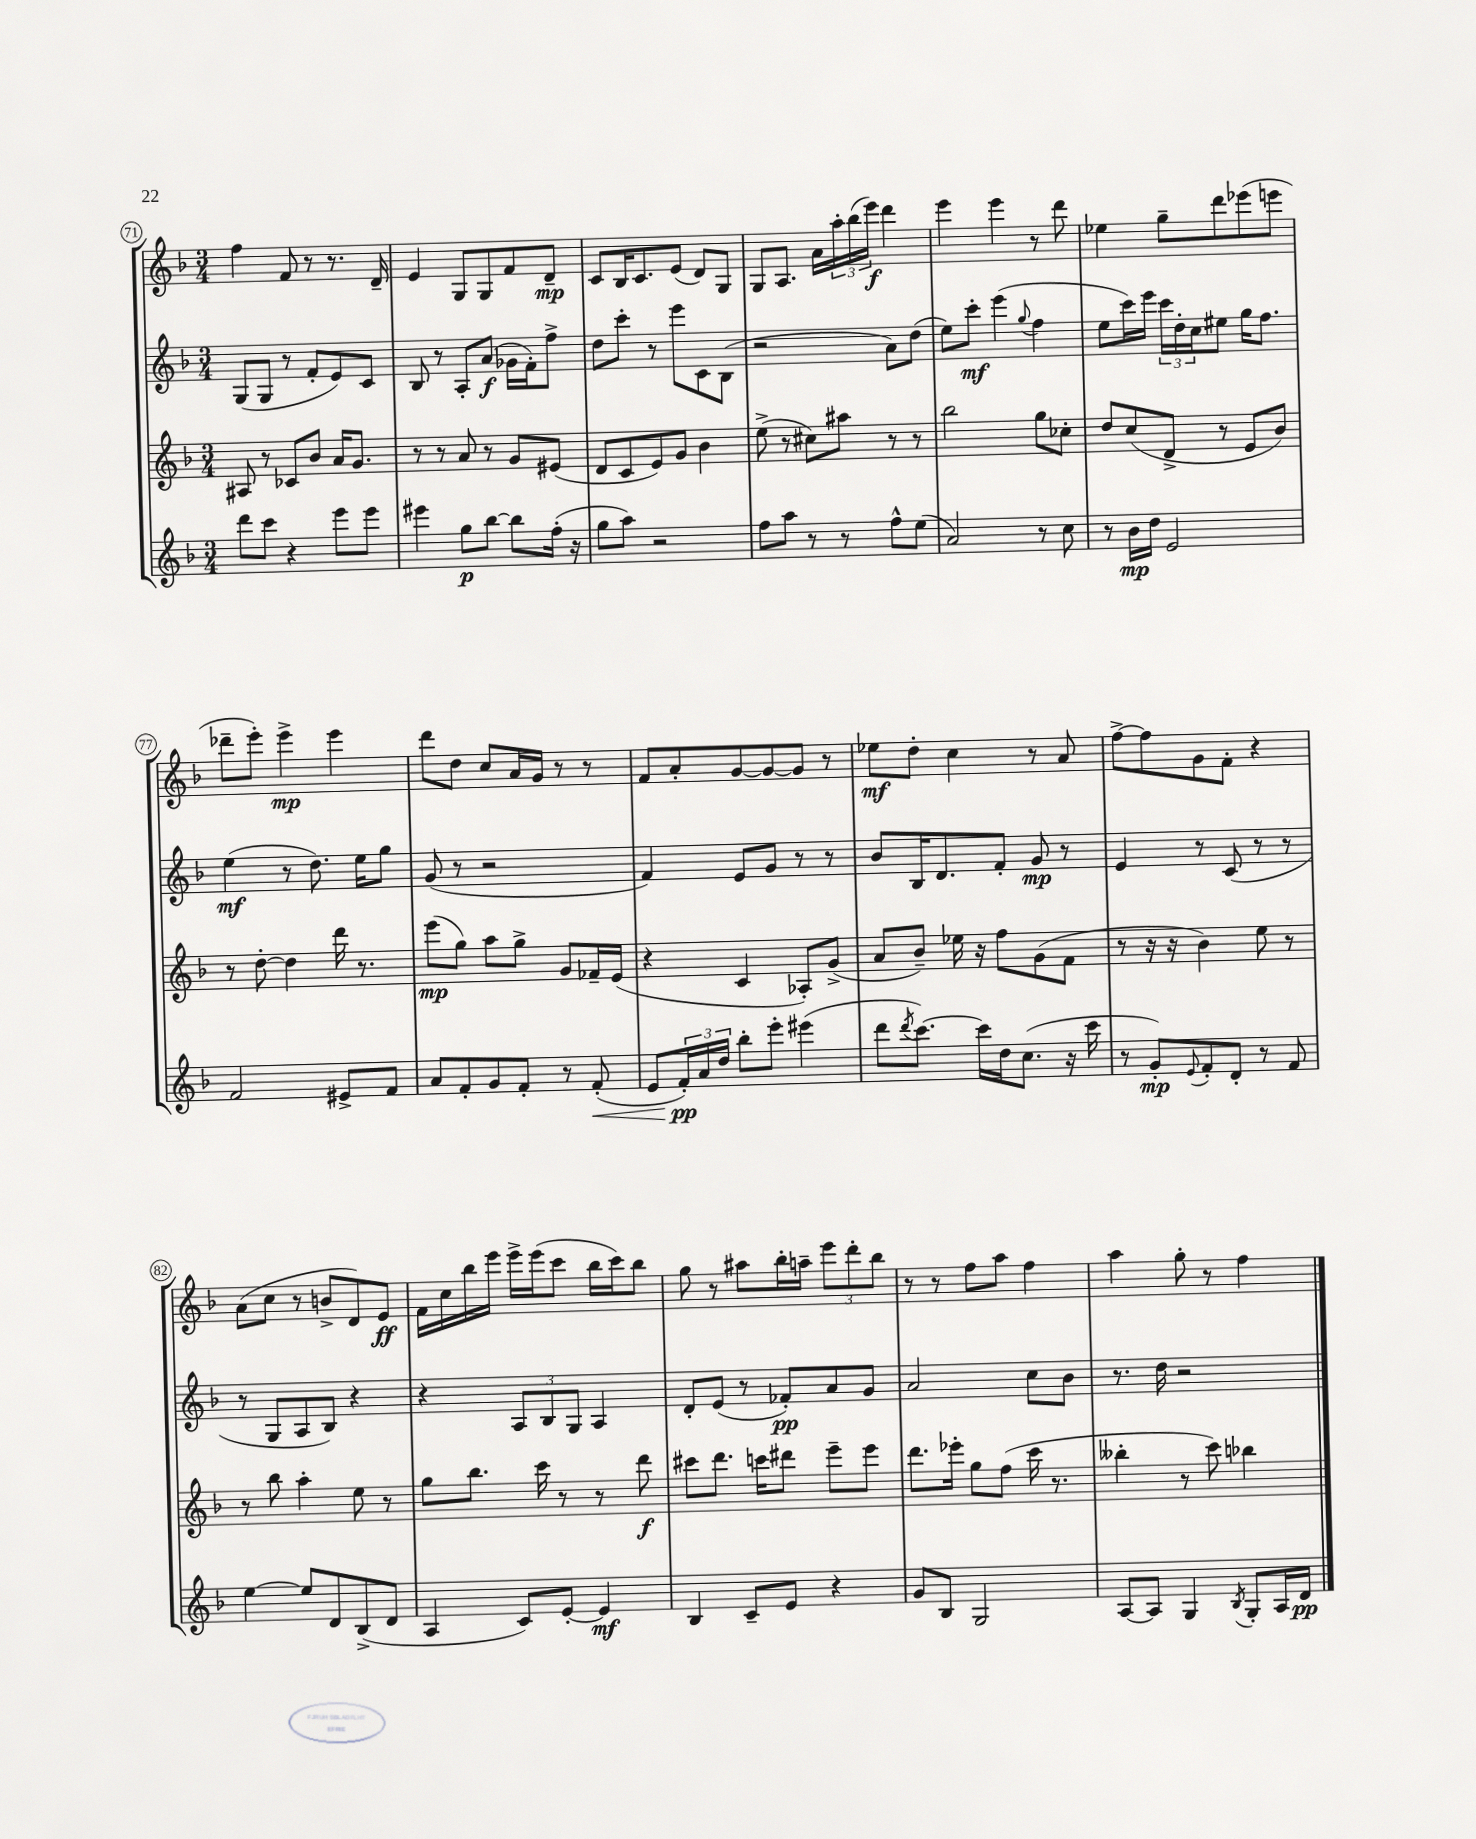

**kern	**kern	**kern	**kern
*staff4	*staff3	*staff2	*staff1
*clefG2	*clefG2	*clefG2	*clefG2
*k[b-]	*k[b-]	*k[b-]	*k[b-]
*M3/4	*M3/4	*M3/4	*M3/4
8ddd	8A#	(8G	4ff
8ccc	8r	8G	.
4r	8c-	8r	8f
.	8b-	8f'	8r
8eee	16a	8e)	8.r
.	8.g	.	.
8eee	.	8c	.
.	.	.	16d~
=	=	=	=
4eee#	8r	8B-	4e
.	8r	8r	.
8gg	8a	8A'	8G
[8bb-	8r	(8a	8G
8bb-]	8g	16g-	8f
.	.	16f')	.
(16ff'	(8e#	8ff^	8d~
16r	.	.	.
=	=	=	=
8gg	8d	8dd	8c
8aa)	8c	8ccc'	16B-
.	.	.	8.c
2r	8e)	8r	.
.	8g	8eee	(8e
.	4b-	8c	8d)
.	.	(8B-	8G
=	=	=	=
8ff	(8ee^	2r	8G
8aa	8r	.	8.A
8r	8cc#)	.	.
.	.	.	16a
8r	8aa#	.	24aa'
.	.	.	(24bb-
.	.	.	24eee)
8ff^^	8r	8a)	4ddd
(8ee	8r	(8dd	.
=	=	=	=
2a)	2bb-	8ee)	4eee
.	.	8ccc'	.
.	.	(4eee	4eee
.	.	8qqgg	.
8r	8gg	4ff	8r
8cc	8cc-'	.	8ddd
=	=	=	=
8r	8dd	8ee	4ee-
16b-	(8cc	16ccc)	.
16dd	.	16eee	.
2e	8d^	24ccc	8gg~
.	.	24dd'	.
.	.	24cc	.
.	8r	8ee#	8ddd
.	8e	16gg	(8eee-
.	.	8.ff	.
.	8b-)	.	8eee
=	=	=	=
2f	8r	(4ee	8ddd-~
.	[8dd'	.	8eee')
.	4dd]	8r	4eee^
.	.	8.dd)	.
8e#^	16ddd	.	4eee
.	8.r	16ee	.
8f	.	8gg	.
=	=	=	=
8a	(8eee	(8g	8ddd
8f'	8gg)	8r	8dd
8g	8aa	2r	8cc
8f'	8gg^	.	16a
.	.	.	16g
8r	8g	.	8r
(8f'	16f-~	.	8r
.	(16e	.	.
=	=	=	=
8e	4r	4f)	8f
24f')	.	.	8a'
24a	.	.	.
24dd	.	.	.
8bb-'	4c	8e	[8g
8eee'	.	8g	8g_
(4eee#	8A-')	8r	8g]
.	(8g^	8r	8r
=	=	=	=
8ddd	8a	8b-	8ee-
8qddd	.	.	.
[8.ccc)	8b-~)	16B-	8dd'
.	.	8.d	.
.	16ee-	.	4cc
16ccc]	16r	.	.
16dd	8ff	8f'	.
(8.cc	.	.	.
.	(8g	8g	8r
16r	8f	8r	8a
16ccc	.	.	.
=	=	=	=
8r	8r	4e	[8ff^
8g')	16r	.	8ff]
.	16r	.	.
8qqe	.	.	.
8f'	4b-)	8r	8g
8d'	.	(8c	8f'
8r	8ee	8r	4r
8f	8r	8r	.
=	=	=	=
[4ee	8r	8r	(8a
.	8bb-	8G	8cc
8ee]	4aa'	8A	8r
8d	.	8B-)	8b^
(8B-^	8ee	4r	8d)
8d	8r	.	8e
=	=	=	=
4A	8gg	4r	16f
.	.	.	16cc
.	8.bb-	.	16bb-
.	.	.	16eee
8c)	.	12A	16eee^
.	16ccc	.	(16eee
.	.	12B-	.
[8e'	8r	.	8ccc
.	.	12G	.
4e]	8r	4A	16bb-
.	.	.	16ccc)
.	8ddd	.	8bb-
=	=	=	=
4B-	8ccc#	8d'	8gg
.	8.ddd	(8e	8r
8c~	.	8r	8aa#
.	16ccc	.	.
8e	8ddd#	8f-')	16bb-'
.	.	.	16aa~
4r	8eee~	8a	12eee
.	.	.	12ddd'
.	8eee	8g	.
.	.	.	12bb-
=	=	=	=
8g	8.ddd	2a	8r
8B-	.	.	8r
.	16eee-'	.	.
2G	8gg	.	8ff
.	(8ff	.	8aa
.	16ccc	8cc	4ff
.	8.r	.	.
.	.	8b-	.
=	=	=	=
[8A	4bb--'	8.r	4aa
8A]	.	.	.
.	.	16dd	.
4G	8r	2r	8gg'
.	8ccc)	.	8r
8qB-	.	.	.
8G'	4bb-	.	4ff
16A	.	.	.
16d	.	.	.
==	==	==	==
*-	*-	*-	*-
